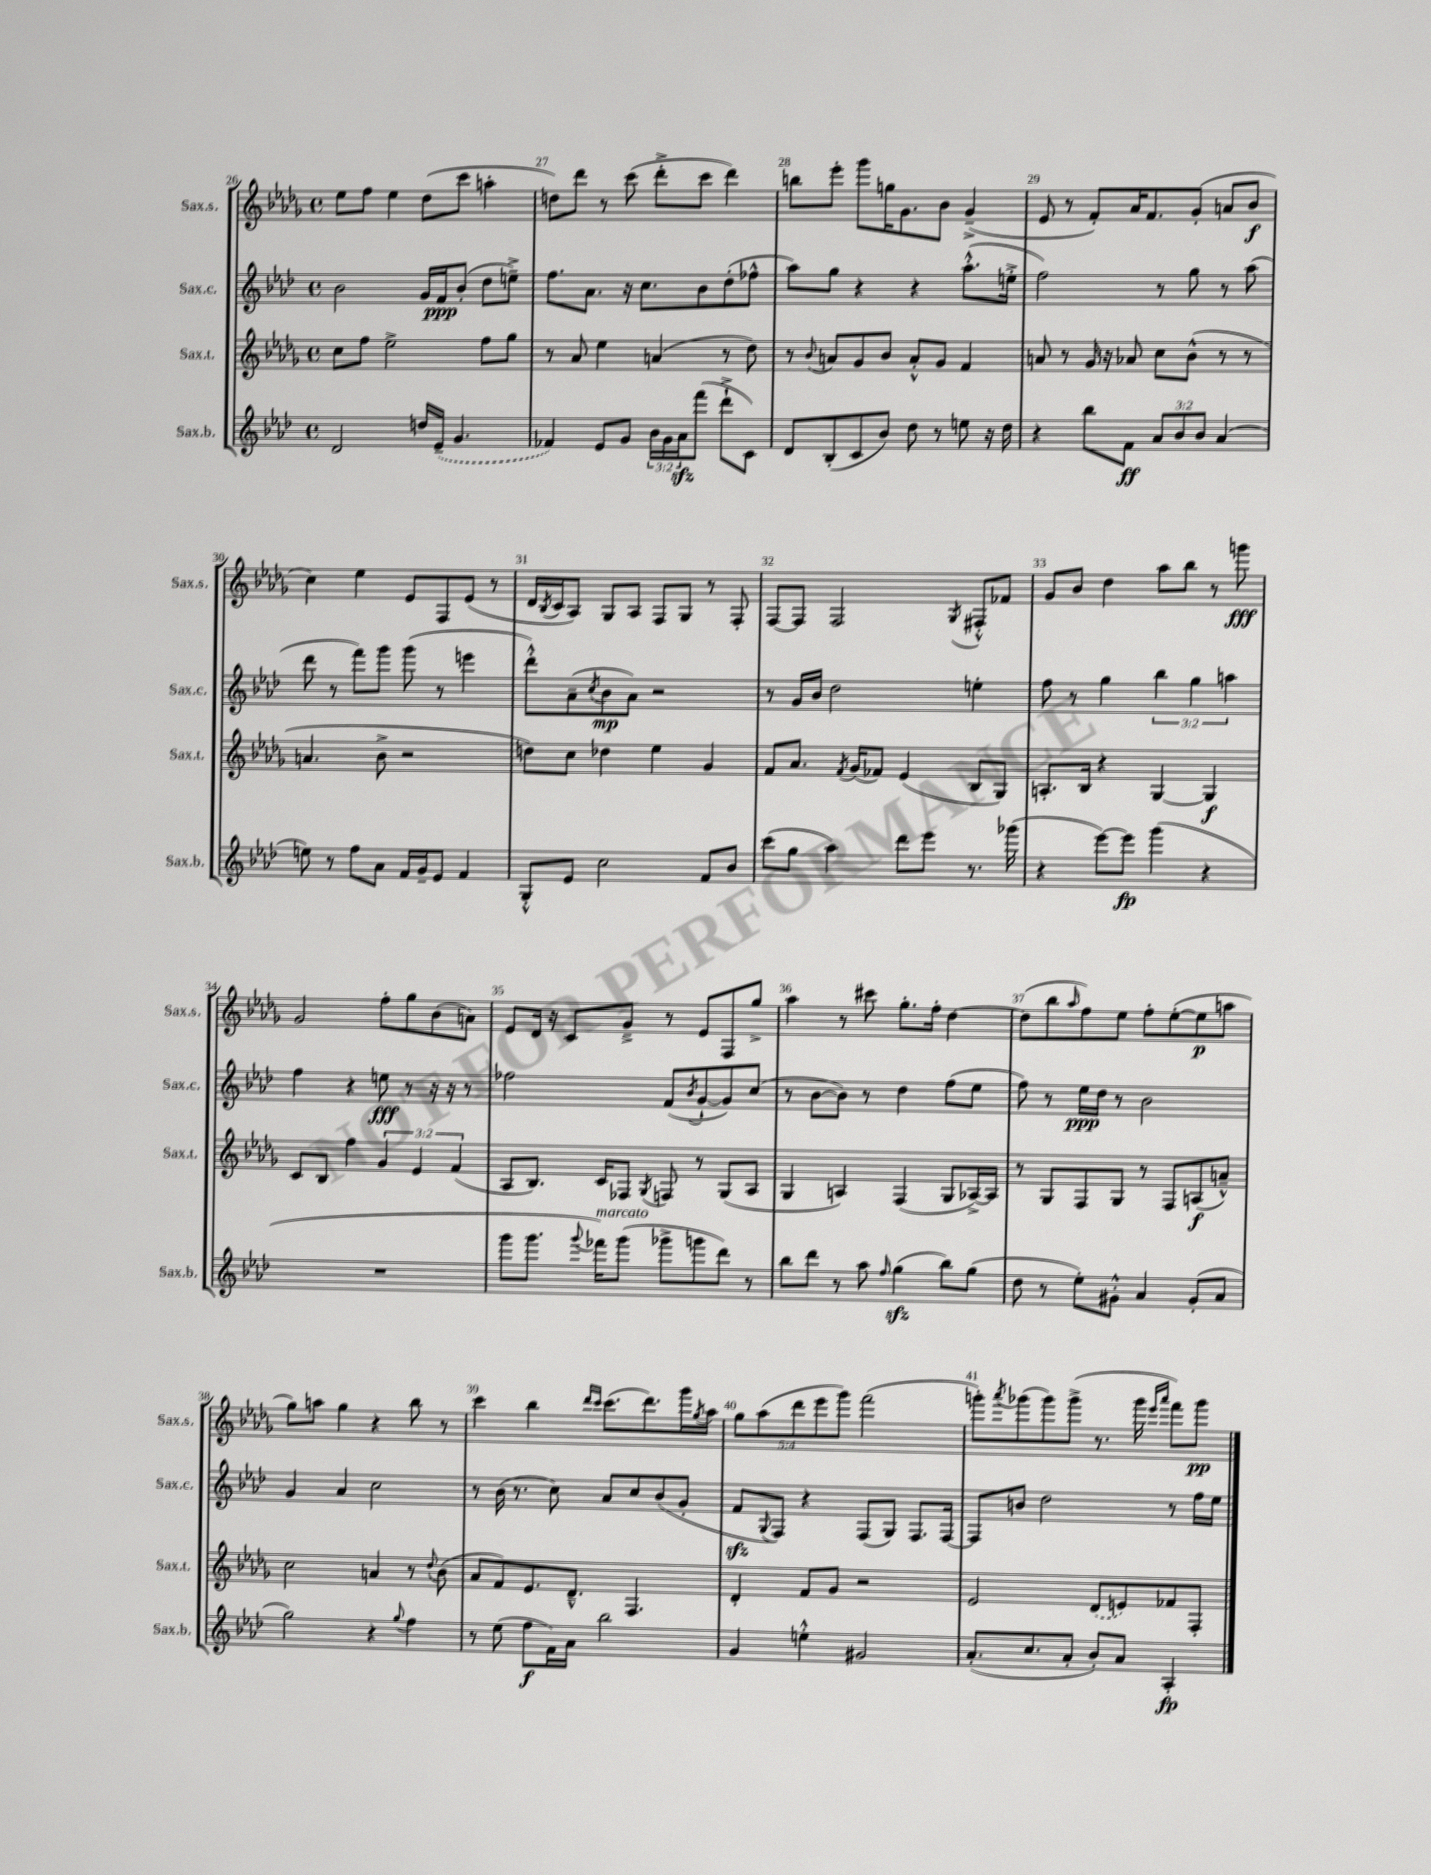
<<
\new StaffGroup <<
\new Staff = "s0" \with { instrumentName = "Sax.s." shortInstrumentName = "Sax.s." } {
    \clef treble \key des \major \defaultTimeSignature \time 4/4 \override Staff.TupletNumber.text = #tuplet-number::calc-fraction-text
    ees''8 f''8 ees''4 des''8( c'''8 a''4-. |
    d''8) des'''8 r8 c'''8( des'''8-.-> c'''8 des'''4) |
    b''8 ees'''8-. ges'''8 g''16 ges'8. bes'8 ges'4--->( |
    ees'8 r8 f'8-.) aes'16 f'8. ges'8-.( a'8 bes'8\f |
    c''4) ees''4 ees'8 f8 ees'8( r8 |
    des'16 \acciaccatura { bes8 } c'16 aes8) ges8 aes8 f8 ges8 r8 f8-. |
    f8~ f8 f2 \acciaccatura { ges8 } fis8-.-^ fes'8 |
    ges'8 bes'8 des''4 aes''8 bes''8 r8 g'''8\fff |
    ges'2 f''8-. ges''8 bes'8( a'8) |
    ees'8 des'16 r16 c'8 ges'8---> r8 ees'8 f8 ges''8-> |
    aes''4 r8 cis'''8 ges''8.-. f''16-. des''4~ |
    des''8( bes''8 \grace { aes''16 } f''8) ees''8 f''8-. ees''8~-.( ees''8\p a''8 |
    ges''8) a''8 ges''4 r4 bes''8 r8 |
    c'''4 bes''4 \grace { des'''16 c'''16 } c'''8.( des'''8.) ges'''16 \acciaccatura { ges''8 } aes''16 |
    \tuplet 5/4 { ges''8 aes''8( des'''8 ees'''8 ges'''8) } f'''2( |
    g'''8-.) \acciaccatura { aes'''8 } ges'''8( ges'''8) ges'''8->( r8. ges'''16 \grace { ees'''16 aes'''16 } f'''8) ges'''8\pp \bar "|." |
}
\new Staff = "s1" \with { instrumentName = "Sax.c." shortInstrumentName = "Sax.c." } {
    \clef treble \key aes \major \defaultTimeSignature \time 4/4 \override Staff.TupletNumber.text = #tuplet-number::calc-fraction-text
    bes'2 g'16 f'16\ppp bes'8-.( des''8 e''8--->) |
    f''8. aes'8. r16 c''8. bes'8 des''8-.( fes''8-^ |
    aes''8) g''8 r4 r4 aes''8.-.-^( e''16-.-> |
    f''2) r8 g''8 r8 aes''8( |
    des'''8 r8 f'''8) g'''8 g'''8( r8 e'''4 |
    des'''8-.-^) aes'8--( \acciaccatura { c''8 } bes'8\mp aes'8) r2 |
    r8 g'16 bes'16 des''2 e''4-. |
    f''8 r8 g''4 \tuplet 3/2 { bes''4 g''4 a''4 } |
    f''4 r4 e''8\fff r8 r16 r16 r8 |
    fes''2 f'8( \acciaccatura { bes'8 } g'8~-! g'8) c''8( |
    r8 bes'8~ bes'8) r8 des''4 f''8( ees''8 |
    f''8) r8 ees''16\ppp des''16 r8 bes'2 |
    g'4 aes'4 c''2 |
    r8 bes'16( r8. c''8) aes'8 c''8 bes'8( g'8-. |
    f'8\sfz \appoggiatura { g8 } f8) r4 f8( g8) f8. f16~ |
    f8 b'8 des''2 r8 f''16 ees''16 \bar "|." |
}
\new Staff = "s2" \with { instrumentName = "Sax.t." shortInstrumentName = "Sax.t." } {
    \clef treble \key des \major \defaultTimeSignature \time 4/4 \override Staff.TupletNumber.text = #tuplet-number::calc-fraction-text
    c''8 f''8 ees''2-> f''8 ges''8 |
    r8 aes'8 ees''4 a'4( r8 des''8) |
    r8 \appoggiatura { bes'8 } a'8 ges'8 bes'8 a'8-.-^ ges'8 f'4 |
    a'8 r8 ges'16 r16 aes'8 c''8 bes'8-^( r8 r8 |
    a'4. bes'8-> r2 |
    d''8) c''8 des''4 ees''4 ges'4 |
    f'8 aes'8. \acciaccatura { f'8 } ges'16( fes'8) ees'4( bes8 ges8) |
    a8.-. bes16 r4 ges4~ ges4\f |
    c'8 bes8 f''4 \tuplet 3/2 { ges'4 ees'4 f'4( } |
    aes8 bes8.) c'16 fes8 \acciaccatura { ges8 } f8 r8 ges8( aes8 |
    ges4 a4) f4( ges8 aes16~->) aes16 |
    r8 ges8 f8 ges8 r8 f8 a8\f( a'8---^) |
    c''2 a'4 r8 \appoggiatura { des''8 } bes'8( |
    aes'8 f'8) ees'8. des'8.---^ f4. |
    des'4-. f'8 ges'8 r2 |
    ees'2 \once \slurDashed des'8( e'8) fes'8 f8-. \bar "|." |
}
\new Staff = "s3" \with { instrumentName = "Sax.b." shortInstrumentName = "Sax.b." } {
    \clef treble \key aes \major \defaultTimeSignature \time 4/4 \override Staff.TupletNumber.text = #tuplet-number::calc-fraction-text
    des'2 d''16 \once \slurDashed ees'16--( g'4. |
    fes'4) ees'8 g'8 \tuplet 3/2 { bes'16 g'16 aes'16\sfz } f'''8( des'''8-!-> c'8) |
    des'8 bes8-.( c'8 bes'8) des''8 r8 e''8 r16 des''16 |
    r4 bes''8 f'8\ff \tuplet 3/2 { aes'8 bes'8 bes'8 } aes'4( |
    e''8) r8 f''8 aes'8 f'16 g'16-- ees'8 f'4 |
    g8-.-^ ees'8 c''2 f'8 bes'8 |
    c'''8( g''8 aes''4) des'''8 ees'''8 r8. ges'''16( |
    r4 ees'''8~) ees'''8\fp g'''4( r4 |
    R1 |
    g'''8 g'''8. \appoggiatura { g'''8 } fes'''16^\markup { \italic "marcato" }) g'''8( ges'''8-> g'''8 des'''8) r8 |
    bes''8 des'''8 r8 aes''8 \grace { f''16 } g''4\sfz( bes''8) g''8( |
    des''8 r8 ees''8-.) gis'8-.-^ aes'4 gis'8-.( aes'8 |
    g''2) r4 \appoggiatura { g''8 } f''4 |
    r8 ees''8( f''8\f f'16) aes'16 bes''2 |
    g'4 e''4-.-^ gis'2 |
    aes'8.-.( c''8. aes'8-. bes'8-.) aes'8 aes4-.\fp \bar "|." |
}
>>
>>
\layout { \context { \Score currentBarNumber = #26 \override BarNumber.break-visibility = ##(#f #t #t) barNumberVisibility = #all-bar-numbers-visible } }
